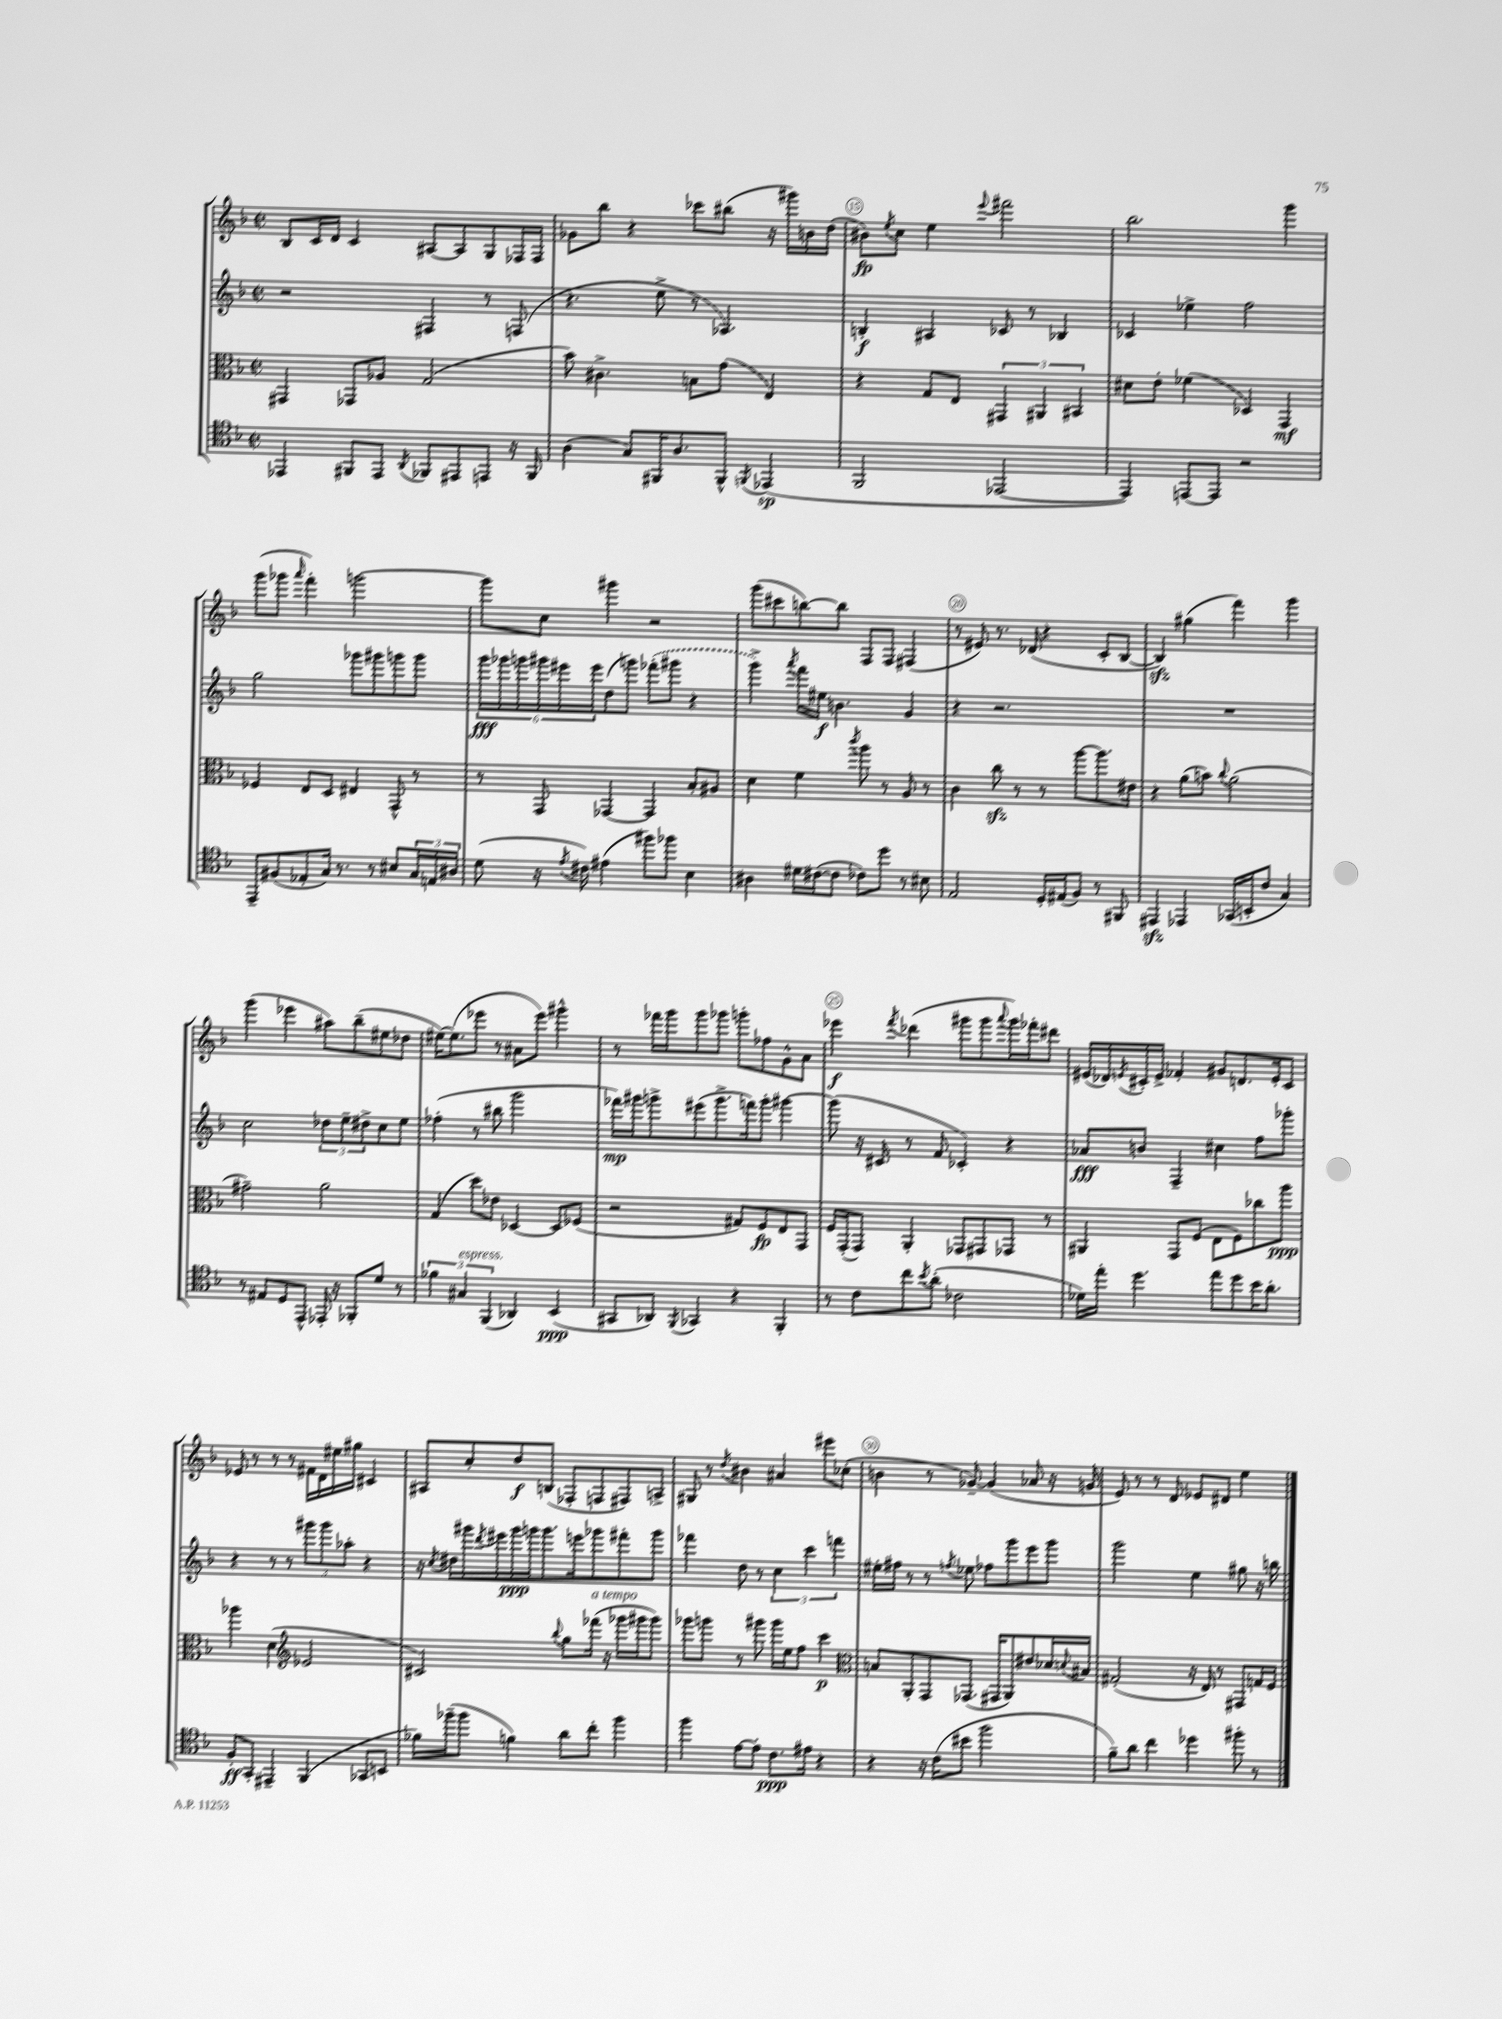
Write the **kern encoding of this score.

**kern	**kern	**kern	**kern
*staff4	*staff3	*staff2	*staff1
*clefC4	*clefC3	*clefG2	*clefG2
*k[b-]	*k[b-]	*k[b-]	*k[b-]
*M2/2	*M2/2	*M2/2	*M2/2
*met(c|)	*met(c|)	*met(c|)	*met(c|)
4EE-	4GG#	2r	8B-
.	.	.	16c
.	.	.	16d
8FF#	8GG-	.	4c
8EE-	8A-	.	.
8qAA	.	.	.
8FF-	(2G	4F#	[8A#
8EE#	.	.	8A#]
8EE	.	8r	8G
16r	.	(8F	16F-
16FF-	.	.	16F-
=	=	=	=
(4A	8b-)	4.r	8g-
.	4.c#^	.	8bb-
8G)	.	.	4r
16FF#	.	8ee^	.
8.A	.	.	.
.	8B	8r	8ccc-
8FF#^^	(8g	4.A-)	(8bb#
8qFF	.	.	.
(4EE-	4E)	.	16r
.	.	.	16ggg#)
.	.	.	16b
.	.	.	(16dd
=	=	=	=
2FF	4r	4B'	8b#)
.	.	.	8qee
.	.	.	8cc
.	8G	4A#	4ee
.	8E	.	.
.	.	.	8qqeee
[2EE-	6GG#	8c-	2fff#
.	.	8r	.
.	6AA#	.	.
.	.	4B-	.
.	6BB#	.	.
=	=	=	=
4EE-])	8d#	4c-	2.bb-
.	8e'	.	.
[8EE	(4f-	4ee-^	.
8EE]	.	.	.
2r	4D-)	2ff	.
.	4GG	.	4ggg
=	=	=	=
8EE~	4F-	2gg	(8ggg
(8F#	.	.	8ggg-
.	.	.	16qqaaa
8E-'	8E	.	4fff')
16G)	8D	.	.
8.r	.	.	.
.	4E#	8ggg-	[2ggg
8r	.	8ggg#	.
8B#	8GG^^	8ggg	.
24G	8r	8ggg	.
24E	.	.	.
24A#	.	.	.
=	=	=	=
(8d	8r	24ggg	8ggg]
.	.	24ggg-	.
.	.	24ggg	.
16r	8GG	24ggg#	8cc
.	.	24eee#	.
8qe	.	.	.
16c#)	.	.	.
.	.	24eee#	.
(4e#	[4GG-	(8dd	4ggg#
.	.	8ggg)	.
8ff#)	4GG-]	(8fff-'	2r
8ff-	.	8ggg#	.
4B-	8B-'	4r	.
.	8A#	.	.
=	=	=	=
4A#	4d	4ggg^)	(8ggg
.	.	.	8ccc#
.	.	8qaaa	.
16d#	4f	16fff	[8bb)
([16c#	.	16ee#	.
8c#]	.	4.b	8bb]
.	8qccc	.	.
8c-)	8aa	.	8F
8dd	8r	.	8F
8r	8A	4g	(4F#
8B#	8r	.	.
=	=	=	=
2E	4c	4r	8r
.	.	.	8e#)
.	8cc	2.r	8.r
.	8r	.	.
.	.	.	(16d-
16D'	8r	.	4r
(16E#	.	.	.
8F)	[8aa	.	.
8r	8.aa]	.	8c'
8FF#	.	.	[8B-
.	16e#	.	.
=	=	=	=
4EE#	4r	1r	4B-])
4EE-	(8a	.	(4gg#
.	8b)	.	.
.	8qqcc	.	.
(16GG-	(2a	.	4fff)
16BB'	.	.	.
8c	.	.	.
4G)	.	.	4ggg
=	=	=	=
8r	2g#~)	2cc	(4ggg
8E#	.	.	.
8D	.	.	4eee-
8EE^^	.	.	.
16EE-'	2a	12dd-	8aa#)
16r	.	.	.
.	.	12ee~	.
8FF-'	.	.	(8bb-~
.	.	12dd#^	.
8d	.	8cc	8ee#
8r	.	8ee	8dd-
=	=	=	=
6f-	(4G	(4ff-'	[16ee#)
.	.	.	(8.ee#]
6G#	.	.	.
.	8dd)	8r	8eee-
(6FF	.	.	.
.	8e-	8bb#	8r
4AA-)	[4D-	2ggg	8a#
.	.	.	8eee-)
(4BB-	8D-]	.	4ggg#^^
.	(8F-	.	.
=	=	=	=
8GG#	2r	16fff-)	8r
.	.	16ggg#	.
8AA-)	.	8ggg^	16fff-
.	.	.	16ggg
8qFF	.	.	.
4GG-	.	(8eee#	8ggg
.	.	8.ggg^	8ggg-
4r	8G#)	.	8ggg'
.	.	16fff)	.
.	8F	8ggg'	8ff-
4FF'	8E	[4ggg#	8g^^
.	8GG	.	8a
=	=	=	=
8r	16F	(8ggg#]	4eee-
.	(16GG'	.	.
8c	8GG)	16r	.
.	.	16c#	.
.	.	.	8qfff
8cc	4AA'	8r	(4ddd-
8qb-	.	.	.
(8a'	.	8f	.
2c-	8GG-	4c-')	8ggg#
.	8GG#	.	8ggg#
.	.	.	8qqaaa
.	8GG-	4r	16ggg#)
.	.	.	16fff-'
.	8r	.	8ddd#
=	=	=	=
16d-)	4AA#	8a-	(16e#
16ee'	.	.	16d-)
.	.	.	8qe
4.dd	.	8b	16c#'
.	.	.	16e^
.	8GG	4F~	4f-'
.	(8F	.	.
8ee	8E	4cc#	8g#
8dd	8F)	.	8.d
16b-	8cc-	8ff	.
8.a'	.	.	16e'
.	8aa	8ggg-'	8c#
=	=	=	=
8F'	4aa-	4r	8e-
8GG'	.	.	8r
4EE#~	(4d	8r	8r
.	.	8r	8r
*	*clefG2	*	*
(4FF	2e-	12ggg#	16f#
.	.	.	16d
.	.	12ggg#	.
.	.	.	16ee#
.	.	12aa-'	.
.	.	.	16gg#
8GG-	.	4r	4c#
8BB	.	.	.
=	=	=	=
16f-)	2c#)	16r	8A#
.	.	8qcc	.
(16ff-~	.	16dd#	.
8ff-	.	16ggg#	8cc'
.	.	8qddd	.
.	.	16eee#	.
4f)	.	16ggg#	8dd
.	.	16ggg	.
.	.	8.ggg	(8B
.	8qqbb-	.	.
8a	8gg	.	8F-'
.	.	16eee	.
8cc'	(16fff-	8ggg-	8F
.	16r	.	.
4ff-	16ggg-	8fff#'	8F#)
.	16ggg#	.	.
.	8ggg#)	8ggg-	8A^
=	=	=	=
4ff	8ggg-	4fff-	8G#
.	8ggg	.	8r
.	.	.	8qdd
[8e	8r	8dd	4b#
8e']	8ggg#	8r	.
8.c	16ggg#	6cc	4a#
.	16ee	.	.
.	8ff	.	.
.	.	6ccc	.
16e#	.	.	.
4r	4ccc	.	8eee#
.	.	6fff	.
.	.	.	(8cc-'
=	=	=	=
*	*clefC3	*	*
4r	8B	16ee#'	4b
.	.	16ff#	.
.	8AA'	8r	.
16r	8GG	8r	8r
(16c	.	.	.
.	.	8qff	.
8b#	(8.GG-	8ee-	[8g-~)
2ff	.	8ff-	(4g-]
.	16GG#	.	.
.	8AA)	8ggg	.
.	8e#	8eee	8a-
.	16d-	8ggg	16r
.	8qqd	.	.
.	16B#	.	16g
=	=	=	=
8f~)	(2G#'	2ggg	8e)
8a	.	.	8r
4cc	.	.	8r
.	.	.	8d
4dd-	16r	4ee	8e-
.	16E)	.	.
.	8r	.	8d#
8ff#'	8GG#	8gg#	4ee
8r	16G	16r	.
.	16F	16bb	.
==	==	==	==
*-	*-	*-	*-
